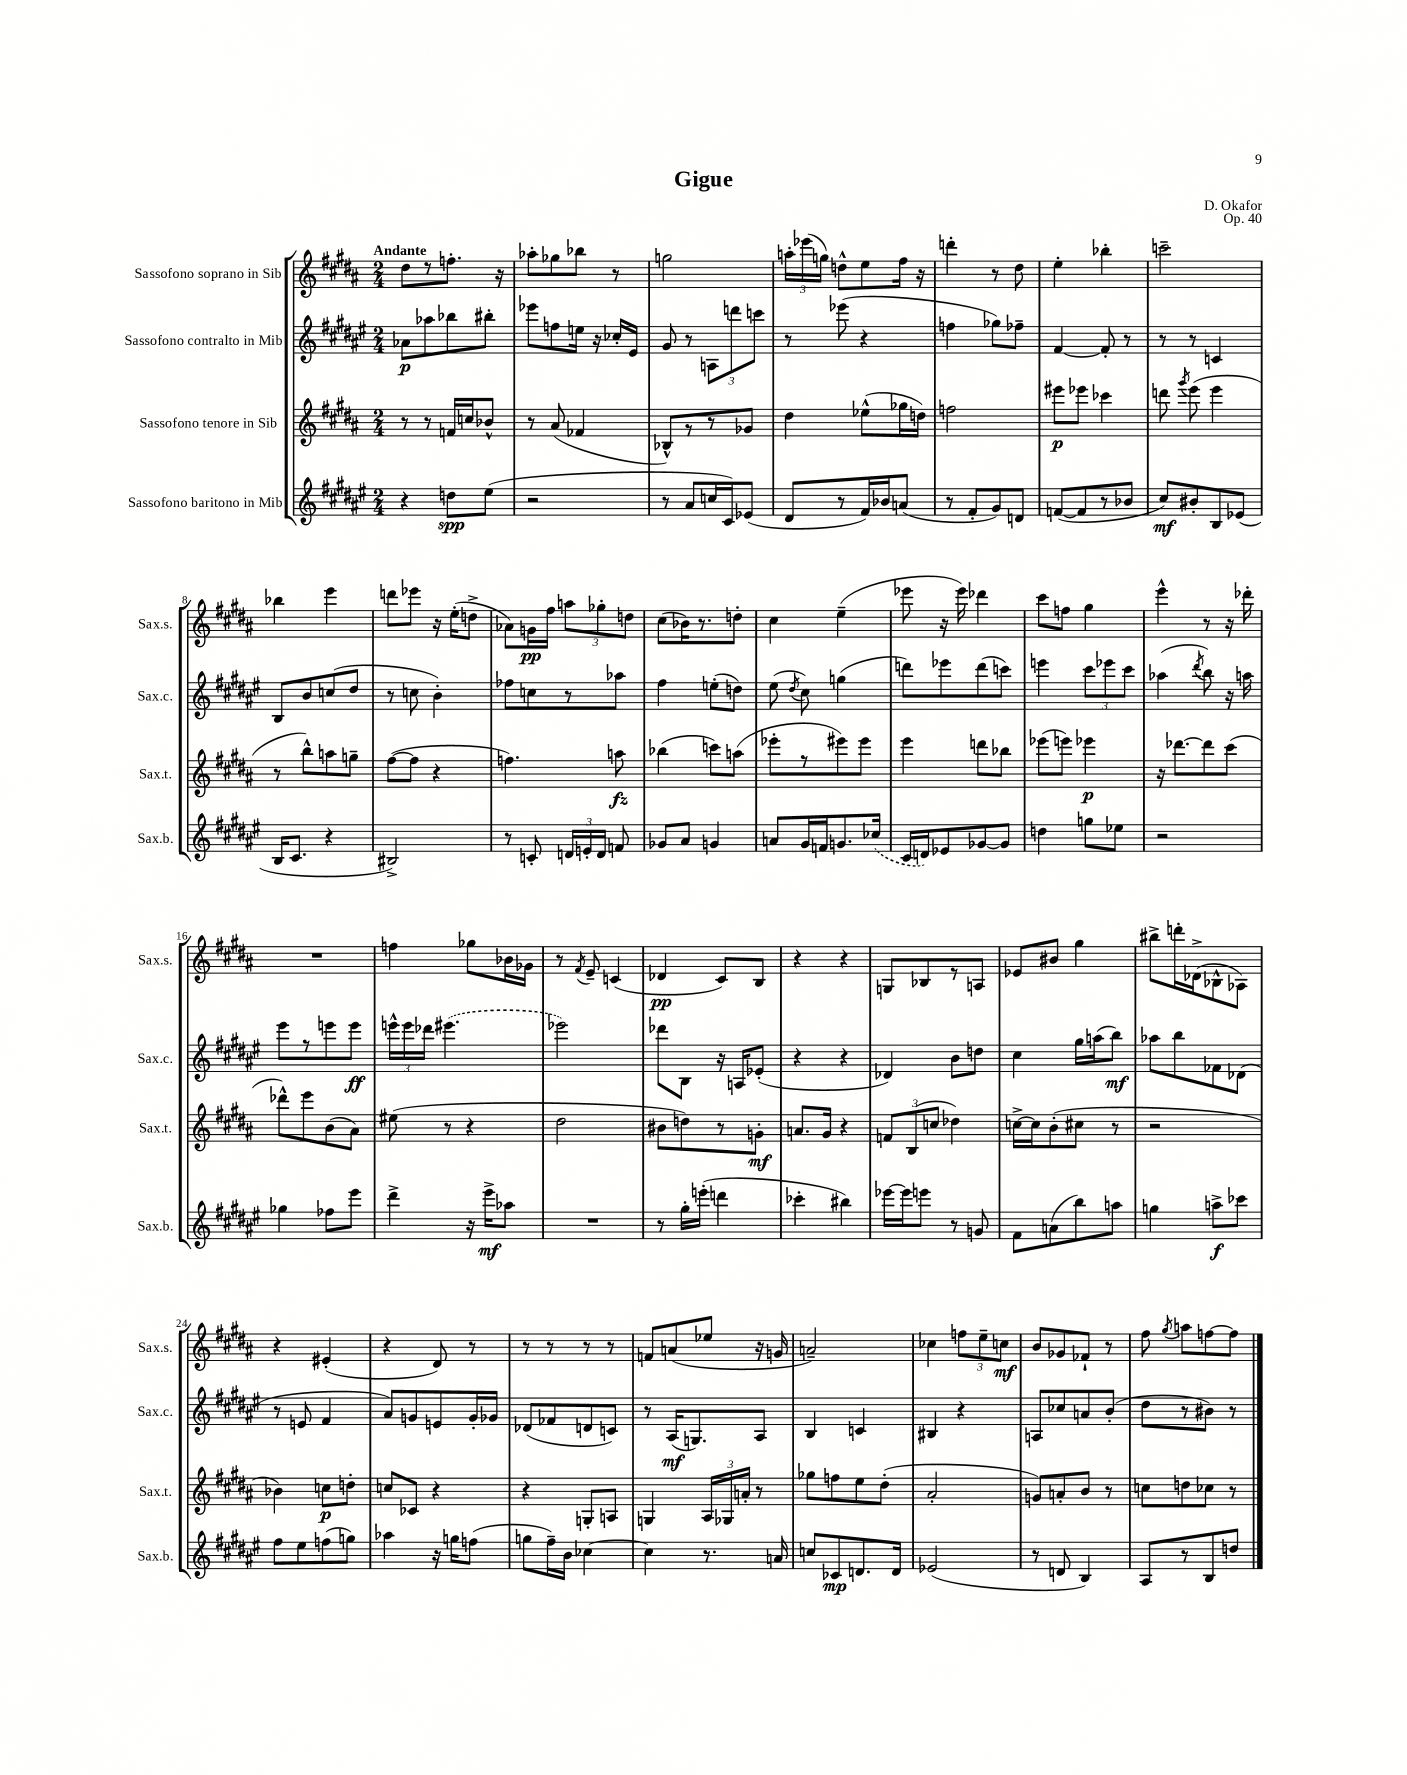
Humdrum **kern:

**kern	**kern	**kern	**kern
*staff4	*staff3	*staff2	*staff1
*clefG2	*clefG2	*clefG2	*clefG2
*k[f#c#g#d#a#e#]	*k[f#c#g#d#a#]	*k[f#c#g#d#a#e#]	*k[f#c#g#d#a#]
*M2/4	*M2/4	*M2/4	*M2/4
4r	8r	8a-	8dd#
.	8r	8aa-	8r
8dd	16f	8bb-	8.ff'
.	16cc	.	.
(8ee#	8b-^^	8bb#'	.
.	.	.	16r
=	=	=	=
2r	8r	8eee-	8aa-'
.	(8a#	8ff	8gg-
.	4f-	16ee	8bb-
.	.	16r	.
.	.	16cc-'	8r
.	.	16e#	.
=	=	=	=
8r	8B-^^)	8g#	2gg
8a#	8r	8r	.
16cc	8r	12A	.
16c#)	.	.	.
.	.	12ddd	.
(8e-	8g-	.	.
.	.	12ccc	.
=	=	=	=
8d#	4dd#	8r	24aa'
.	.	.	(24eee-
.	.	.	24gg)
8r	.	(8eee-	8dd^^
16f#)	(8ee-^^	4r	8ee
16b-	.	.	.
(8a	16gg-	.	16ff#
.	16dd)	.	16r
=	=	=	=
8r	2ff	4ff	4ddd'
8f#'	.	.	.
8g#)	.	8gg-)	8r
8d	.	8ff-~	8dd#
=	=	=	=
([8f	8eee#	[4f#	4ee'
8f]	8eee-	.	.
8r	4ccc-	8f#']	4bb-'
8b-	.	8r	.
=	=	=	=
8cc#)	8ddd	8r	2ccc~
.	8qggg#	.	.
8b#'	(8eee	8r	.
8B	4eee	4c	.
(8e-	.	.	.
=	=	=	=
16B	8r	8B	4bb-
8.c#	.	.	.
.	8bb^^)	8b	.
4r	8aa	(8cc	4eee
.	8gg~	8dd#	.
=	=	=	=
2B#^)	([8ff#	8r	8ddd
.	8ff#]	8cc	8eee-
.	4r	4b')	16r
.	.	.	(16ee'
.	.	.	8dd^
=	=	=	=
8r	4.ff)	8ff-	8a-)
8c'	.	8cc	16g
.	.	.	16ff#
24d	.	8r	12aa
24e'	.	.	.
24d	.	.	12gg-'
8f	8aa	8aa-	.
.	.	.	12dd
=	=	=	=
8g-	(4bb-	4ff#	(8cc#
8a#	.	.	16b-)
.	.	.	8.r
4g	8ccc)	(8ee'	.
.	(8aa	8dd)	8dd'
=	=	=	=
8a	8eee-'	(8ee#	4cc#
.	.	8qdd#	.
16g#	8r	8cc#)	.
16f	.	.	.
8.g	8eee#)	(4gg	(4ee~
.	8eee#	.	.
(16cc-	.	.	.
=	=	=	=
16c#	4eee	8ddd)	8eee-
16d)	.	.	.
8e-	.	8eee-	16r
.	.	.	16eee-)
[8g-	8ddd	(8ddd	4ddd-
8g-]	8bb-	8ccc)	.
=	=	=	=
4dd	(8eee-	4eee	8ccc#
.	8eee)	.	8ff
8gg	4eee-	12ccc#	4gg#
.	.	12eee-	.
8ee-	.	.	.
.	.	12ccc#	.
=	=	=	=
2r	16r	(4aa-	4eee^^
.	[8.ddd-	.	.
.	.	8qddd#	.
.	8ddd-]	8bb)	8r
.	(8ccc#	16r	16r
.	.	16aa	16ddd-'
=	=	=	=
4gg-	8ddd-^^)	8eee#	2r
.	8eee	8r	.
8ff-	(8b	8eee	.
8eee#	8a#)	8eee	.
=	=	=	=
4ddd#^	(8ee#	24eee^^	4ff
.	.	24eee	.
.	.	24ddd-	.
.	8r	(4.eee#	.
16r	4r	.	8gg-
16eee#^	.	.	.
8aa-	.	.	16b-
.	.	.	16g-
=	=	=	=
2r	2dd#	2eee-)	8r
.	.	.	8qf#
.	.	.	8e~
.	.	.	(4c
=	=	=	=
8r	8b#	8ddd-	4d-
16gg#'	8dd)	8B	.
(16eee'	.	.	.
4ddd	8r	16r	8c#)
.	.	16A	.
.	8g'	(8e-'	8B
=	=	=	=
4ccc-'	8.a	4r	4r
.	16g#	.	.
4bb#)	4r	4r	4r
=	=	=	=
[16eee-	12f	4d-)	8G
16eee-]	.	.	.
.	(12B	.	.
8eee	.	.	8B-
.	12cc	.	.
8r	4dd-)	8b	8r
8g	.	8dd	8A
=	=	=	=
8f#	[16cc^	4cc#	8e-
.	16cc]	.	.
(8a	(8b'	.	8b#
8bb)	8cc#	16gg#	4gg#
.	.	(16aa	.
8aa	8r	8bb)	.
=	=	=	=
4gg	2r	8aa-	8bb#^
.	.	8bb	16ddd'
.	.	.	(16d-^
8aa^	.	8f-	8B-^^
8ccc-	.	(8d-	8A-)
=	=	=	=
8ff#	4b-)	8r	4r
8ee#	.	8e	.
(8ff	8cc	4f#	(4e#'
8gg)	8dd'	.	.
=	=	=	=
4aa-	8cc	8a#)	4r
.	8c-	8g	.
16r	4r	8e	8d#)
16gg	.	.	.
(8ff	.	16g'	8r
.	.	16g-	.
=	=	=	=
8gg	4r	(8d-	8r
16ff#~)	.	8f-	8r
16b	.	.	.
[4cc-	8G'	8d	8r
.	8A	8c)	8r
=	=	=	=
4cc-]	4G	8r	8f
.	.	(16A#	(8a
.	.	8.G)	.
8.r	24A#	.	8ee-
.	24G-	.	.
.	24a'	.	.
.	8r	8A#	16r
16a	.	.	16g
=	=	=	=
8cc	8gg-	4B	2a~)
8c-	8ff	.	.
8.d	8ee	4c	.
.	(8dd#'	.	.
16d	.	.	.
=	=	=	=
(2e-	2a#'	4B#	4cc-
.	.	4r	12ff
.	.	.	12ee~
.	.	.	12cc
=	=	=	=
8r	8g)	8A	8b
8d	8a'	8cc-	8g-
4B)	8b	8a	8f-`
.	8r	(8b'	8r
=	=	=	=
8A#	8cc	8dd#	8ff#
.	.	.	8qgg#
8r	8dd	8r	8aa
8B	8cc-	8b#)	[8ff
8dd	8r	8r	8ff]
==	==	==	==
*-	*-	*-	*-
